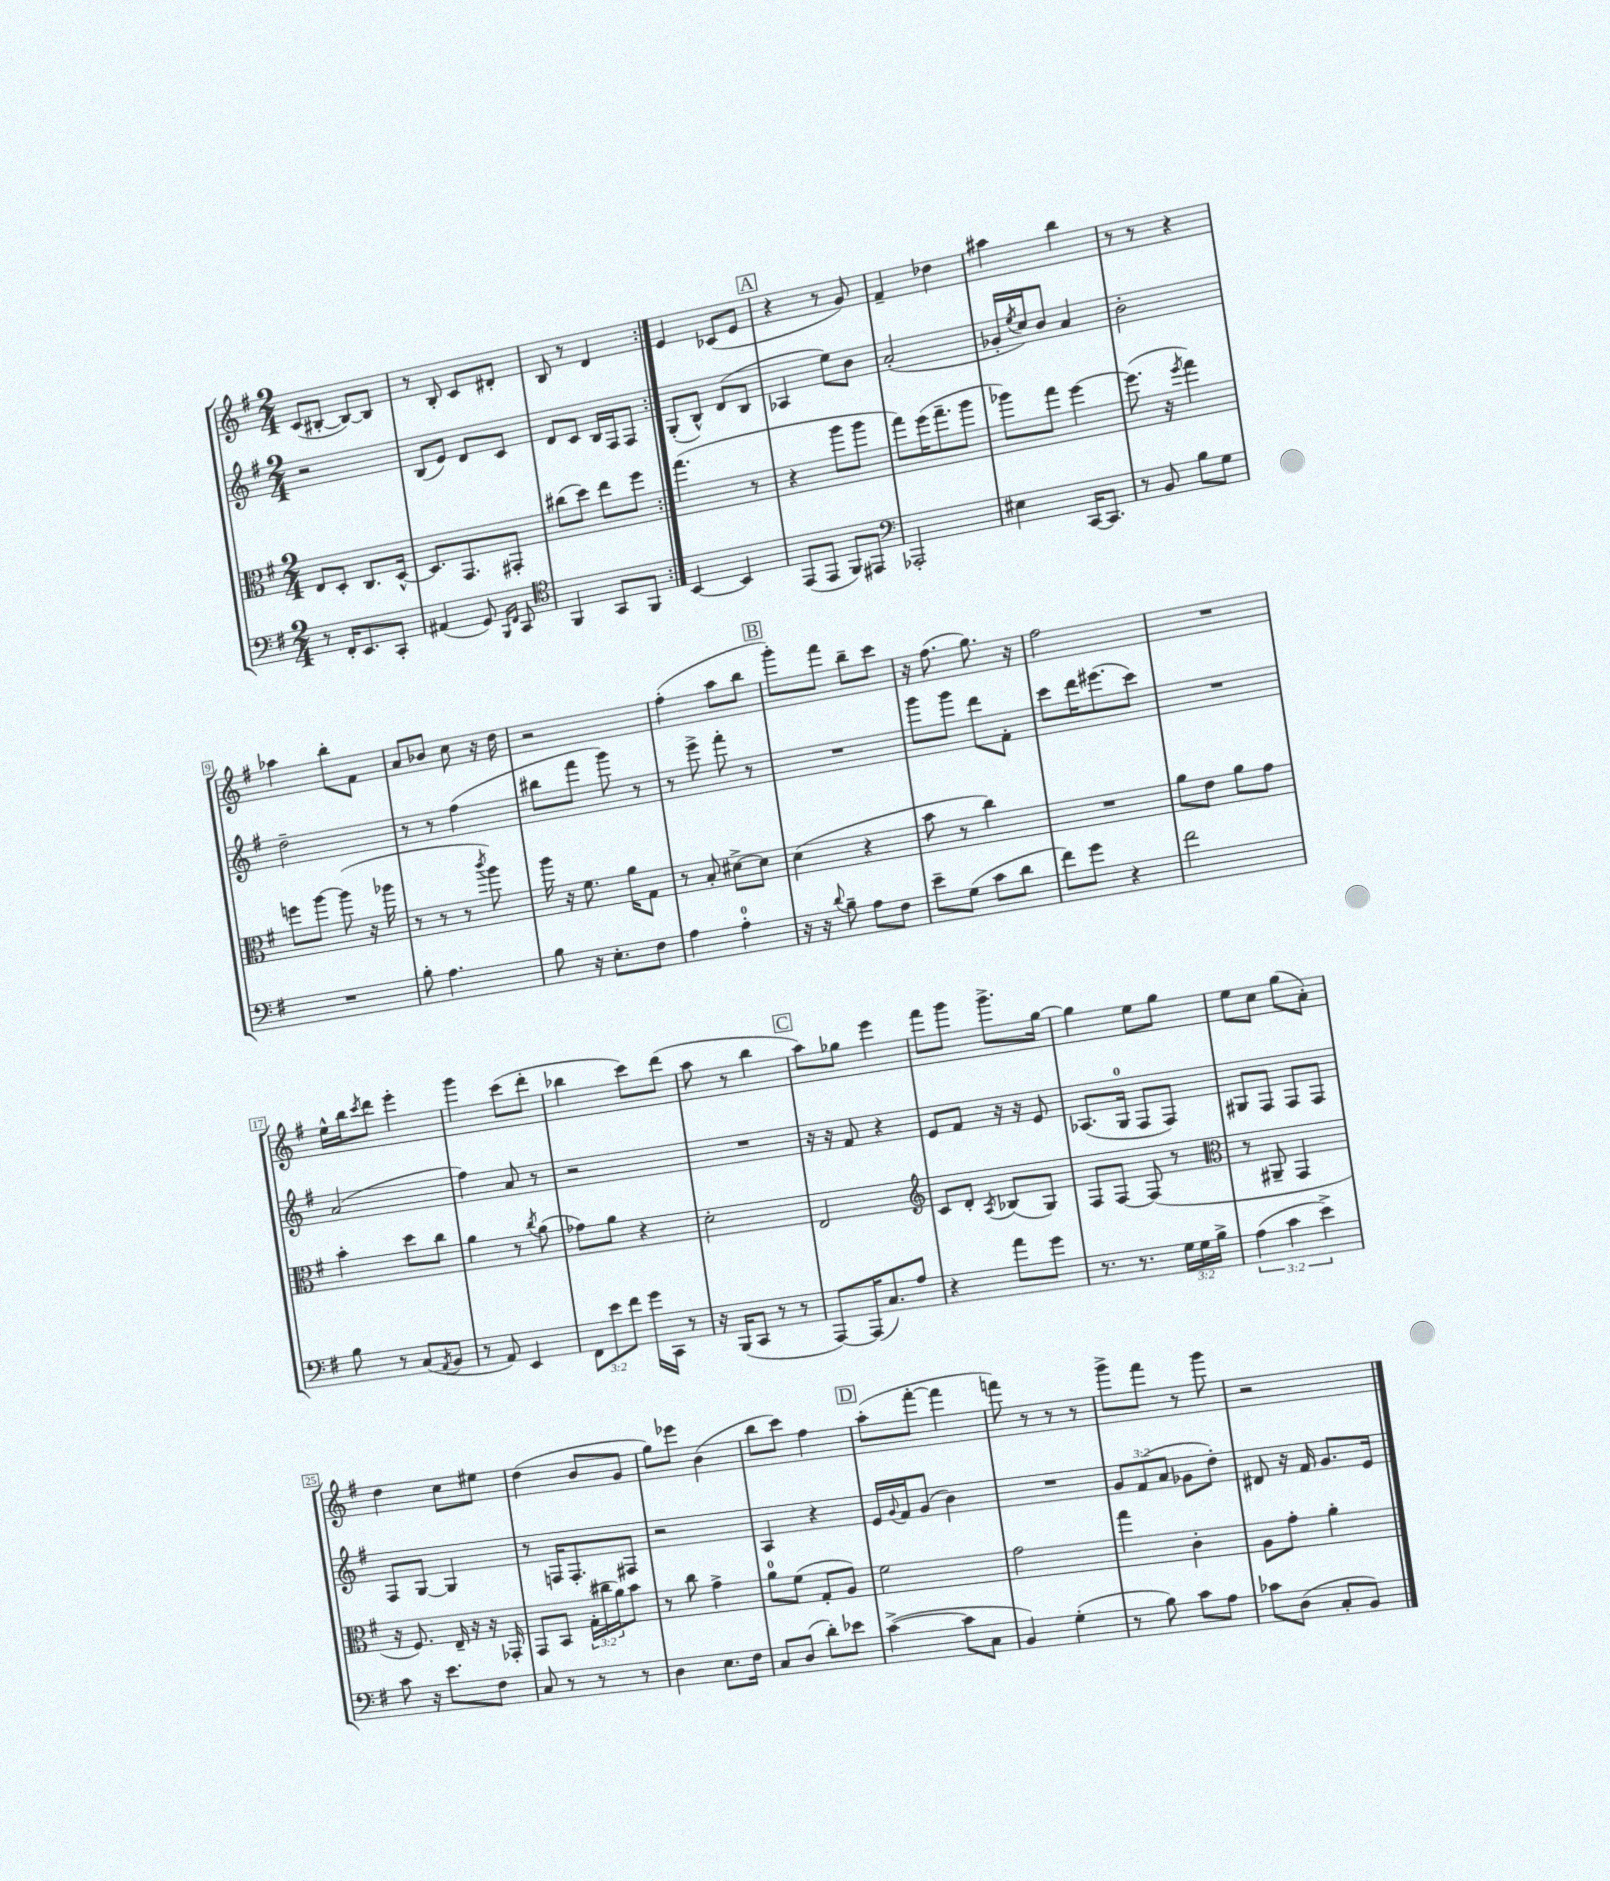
<<
\new StaffGroup <<
\new Staff = "s0" {
    \clef treble \key g \major \numericTimeSignature \time 2/4
    \repeat volta 2 { c'8( bis8~-. bis8~) bis8 |
    r8 b8-. c'8 dis'8-. |
    b8 r8 d'4 | }
    e'4 ces'8( e'8 |
    \mark \markup { \box "A" } r4 r8 g'8) |
    fis'4-- des''4 |
    ais''4 b''4 |
    r8 r8 r4 |
    aes''4 b''8-. fis'8 |
    a'8 bes'8 c''8 r16 d''16 |
    r2 |
    fis''4-.( a''8 b''8 |
    \mark \markup { \box "B" } g'''8-.) fis'''8 b''8-- c'''8 |
    r16 fis''8.( g''8.) r16 |
    fis''2 |
    R2 |
    e''16-^ b''16 \acciaccatura { c'''8 } d'''8 e'''4-. |
    g'''4 c'''8( d'''8-. |
    bes''4 c'''8) d'''8( |
    a''8 r8 b''4 |
    \mark \markup { \box "C" } a''8) ges''8 e'''4 |
    fis'''8 g'''8 g'''8.-> g''16~ |
    g''4 e''8 g''8 |
    e''8 c''8 g''8( a'8-.) |
    d''4 c''8 eis''8 |
    d''4( b'8 g'8 |
    g''8) ees'''8 b'4( |
    b''8 c'''8) fis''4 |
    \mark \markup { \box "D" } a''8-.( fis'''8~-. fis'''4 |
    f'''8) r8 r8 r8 |
    g'''8-> fis'''8 r8 g'''8 |
    r2 \bar "|." |
}
\new Staff = "s1" {
    \clef treble \key g \major \numericTimeSignature \time 2/4 \override Staff.TupletNumber.text = #tuplet-number::calc-fraction-text
    \repeat volta 2 { r2 |
    b8( e'8) d'8 c'8 |
    d'8 c'8 b16 fis16 fis8 | }
    g8-.( b8-^) d'8( b8 |
    \mark \markup { \box "A" } aes4 e''8) b'8 |
    a'2-.( |
    ges'16-. \acciaccatura { e''8 } c''16) b'8 a'4 |
    b'2-. |
    d''2-- |
    r8 r8 fis''4( |
    bis''8 fis'''8 g'''8) r8 |
    r8 e'''8-> fis'''8-. r8 |
    \mark \markup { \box "B" } R2 |
    g'''8 g'''8 d'''8 fis'8-. |
    c'''8 d'''16 eis'''8.( c'''8) |
    R2 |
    a'2( |
    fis''4) a'8 r8 |
    r2 |
    R2 |
    \mark \markup { \box "C" } r16 r16 fis'8 r4 |
    e'8 fis'8 r16 r16 e'8 |
    aes8.( g16-0 fis8 fis8) |
    gis8 fis8 fis8 fis8 |
    fis8 g8~ g4 |
    r8 f16 f8.-. fis8 |
    r2 |
    a4 r4 |
    \mark \markup { \box "D" } e'16 \appoggiatura { g'8 } fis'16 g'8( b'4) |
    R2 |
    \tuplet 3/2 { g'8 fis'8( a'8 } ges'8 d''8-.) |
    dis'8 r16 fis'16 g'8. e'16 \bar "|." |
}
\new Staff = "s2" {
    \clef alto \key g \major \numericTimeSignature \time 2/4 \override Staff.TupletNumber.text = #tuplet-number::calc-fraction-text
    \repeat volta 2 { e8 d8-. c8. d16~-^ |
    d8. g,8. gis,8-. |
    cis''8( d''8) e''8 fis''8 | }
    g''4.( r8 |
    \mark \markup { \box "A" } r4 a''8 a''8 |
    g''8) fis''16( g''8.-- a''8 |
    aes''8) g''8 fis''4~ |
    fis''8.( r16 \acciaccatura { fis''8 } g''4) |
    f''8 a''8~ a''8( r16 aes''16 |
    r8 r8 r8 \acciaccatura { c'''8 } a''8) |
    a''16 r16 fis'8. a'16 g8 |
    r8 b8-. dis'8~-> dis'8 |
    \mark \markup { \box "B" } d'4( r4 |
    b'8 r8 c''4) |
    R2 |
    a'8 e'8 a'8 g'8 |
    b'4-. d''8 c''8 |
    a'4 r8 \acciaccatura { c''8 } a'8( |
    ges'8) a'8 r4 |
    d'2-. |
    \mark \markup { \box "C" } e2 |
    \clef treble c'8 d'8-. \acciaccatura { a8 } bes8( g8) |
    fis8 fis8~ fis8( r8 |
    \clef alto r8 ais,8-- g,4 |
    r16 fis8.) e16-- r16 r16 ges,16-. |
    g,8 b,8 \tuplet 3/2 { g16-.( cis''16 a'16) } b'8 |
    r8 c''8 g'4-> |
    a'8-0 fis'8( g8-. a8) |
    \mark \markup { \box "D" } fis'2 |
    g'2 |
    g''4 c'4-. |
    a8 g'8-. a'4-. \bar "|." |
}
\new Staff = "s3" {
    \clef bass \key g \major \numericTimeSignature \time 2/4 \override Staff.TupletNumber.text = #tuplet-number::calc-fraction-text
    \repeat volta 2 { r8 fis,16-. e,8. c,8-. |
    ais,4( g,8) \grace { b,,16 fis,16 } c,8 |
    \clef tenor fis,4 g,8 fis,8 | }
    b,4~ b,4 |
    \mark \markup { \box "A" } e,8( e,8 fis,8) eis,8 |
    \clef bass aes,,2-. |
    eis4 c,16~ c,8. |
    r8 b,8 b8 g8 |
    R2 |
    b8-. a4. |
    b8 r16 e8.-. fis8 |
    a4 a4-0-. |
    \mark \markup { \box "B" } r16 r16 \appoggiatura { d'8 } b8-- a8 fis8 |
    e'8-- g8( c'8 d'8 |
    fis'8) g'8 r4 |
    fis'2 |
    b8 r8 c8( \acciaccatura { a,8 } b,8 |
    r8 a,8) e,4 |
    \tuplet 3/2 { fis,8 e'8 fis'8 } g'16 c,16 r8 |
    r16 b,,16( c,8 r8 r8 |
    \mark \markup { \box "C" } a,,8~) a,,16( c8.) a8 |
    r4 a'8 g'8 |
    r8. r8. \tuplet 3/2 { g16 g16 b16-> } |
    \tuplet 3/2 { a4( c'4 e'4->) } |
    c'8 r16 e'8. fis8 |
    c8 r8 r8 r8 |
    d4 e8. fis16 |
    c8 d8( d'8-.) ees'8 |
    \mark \markup { \box "D" } c'4~->( c'8 c8 |
    b,4) g4-.( |
    r8 b8) c'8 a8 |
    ces'8 d8( c8-. b,8) \bar "|." |
}
>>
>>
\layout { \context { \Score \override BarNumber.stencil = #(make-stencil-boxer 0.1 0.3 ly:text-interface::print) } }
